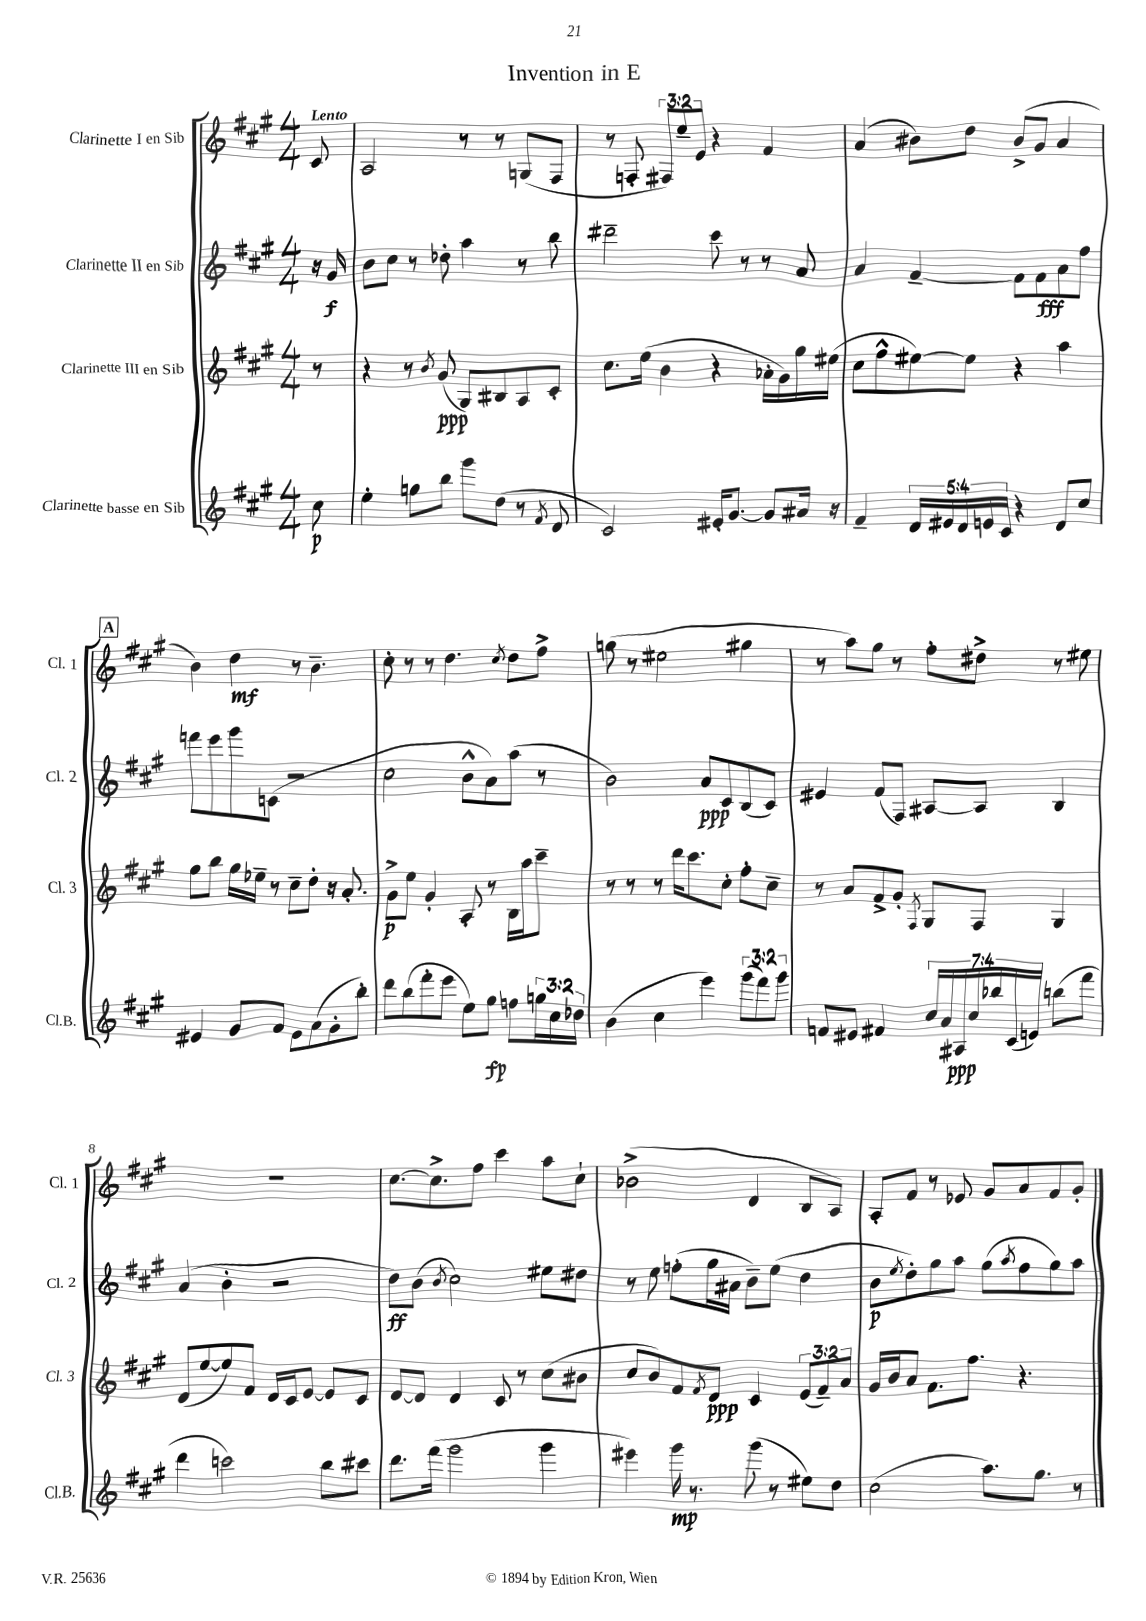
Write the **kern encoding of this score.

**kern	**dynam	**kern	**dynam	**kern	**dynam	**kern	**dynam
*part4	*part4	*part3	*part3	*part2	*part2	*part1	*part1
*staff4	*staff4	*staff3	*staff3	*staff2	*staff2	*staff1	*staff1
*I"Clarinette basse en Sib	*	*I"Clarinette III en Sib	*	*I"Clarinette II en Sib	*	*I"Clarinette I en Sib	*
*I'Cl.B.	*	*I'Cl. 3	*	*I'Cl. 2	*	*I'Cl. 1	*
*clefG2	*	*clefG2	*	*clefG2	*	*clefG2	*
*k[f#c#g#]	*	*k[f#c#g#]	*	*k[f#c#g#]	*	*k[f#c#g#]	*
*M4/4	*	*M4/4	*	*M4/4	*	*M4/4	*
=	=	=	=	=	=	=	=
!	!	!	!	!	!	!LO:TX:a:B:t=Lento	!
8cc#\	p	8r	.	16r	.	8c#/	.
.	.	.	.	16g#/	f	.	.
=1	=1	=1	=1	=1	=1	=1	=1
4ee'\	.	4r	.	8b\L	.	2A/	.
.	.	.	.	8cc#\J	.	.	.
8ggn\L	.	8r	.	8r	.	.	.
.	.	8qb/	.	.	.	.	.
8bb\J	.	(8g#/	ppp	8dd-X'\	.	.	.
8ggg#\L	.	8G#/L)	.	4aa\	.	8r	.
(8dd\J	.	8B#X/	.	.	.	8r	.
8r	.	8A/	.	8r	.	(8Gn/L	.
8qf#/	.	.	.	.	.	.	.
8d/	.	8c#'/J	.	8bb\	.	8F#/J	.
=2	=2	=2	=2	=2	=2	=2	=2
2c#/)	.	8.cc#\L	.	2ddd#X~\	.	8r	.
.	.	.	.	.	.	8Fn'/	.
.	.	(16ee\Jk	.	.	.	.	.
.	.	4b\	.	.	.	12F#X/L)	.
.	.	.	.	.	.	12ee~/	.
.	.	.	.	.	.	12e/J	.
16e#X'/KL	.	4r	.	8ccc#\	.	4r	.
[8.g#/J	.	.	.	.	.	.	.
.	.	.	.	8r	.	.	.
8g#/L]	.	16a-X'\LL	.	8r	.	4f#/	.
.	.	16g#\)	.	.	.	.	.
16a#X/Jk	.	16gg#\	.	8a/	.	.	.
16r	.	(16ee#X\JJ	.	.	.	.	.
=3	=3	=3	=3	=3	=3	=3	=3
4f#~/	.	8cc#\L	.	4a/	.	(4a/	.
.	.	8ff#^^\	.	.	.	.	.
20d/LL	.	[8ee#X\)	.	[4f#~/	.	8b#X\L)	.
20e#X/	.	.	.	.	.	.	.
20d/	.	.	.	.	.	.	.
.	.	8ee#\J]	.	.	.	8dd\J	.
20en/	.	.	.	.	.	.	.
20c#/JJ	.	.	.	.	.	.	.
4r	.	4r	.	8f#\L]	.	(8b#^/L	.
.	.	.	.	8f#\	fff	8g#/J	.
8d/L	.	4aa\	.	8a\	.	4a/	.
8cc#/J	.	.	.	8ff#\J	.	.	.
!!LO:LB:g=z
!!LO:REH:place=s1:t=A
=4	=4	=4	=4	=4	=4	=4	=4
4e#X/	.	8gg#\L	.	8fffn\L	.	4b\)	.
.	.	8bb\J	.	8eee\	.	.	.
8g#/L	.	16gg#\LL	.	8ggg#\	.	4dd\	mf
.	.	16ee-X~\JJ	.	.	.	.	.
8f#/J	.	8r	.	(8cn\J	.	.	.
8e#\L	.	8cc#~\L	.	2r	.	8r	.
(8a\	.	8dd'\J	.	.	.	4.b~\	.
8g#'\	.	16r	.	.	.	.	.
.	.	8.a'/	.	.	.	.	.
8bb'\J)	.	.	.	.	.	.	.
=5	=5	=5	=5	=5	=5	=5	=5
8ddd\L	.	8g#^\L	p	2cc#\	.	8cc#'\	.
(8bb\	.	8ee\J	.	.	.	8r	.
8fff#'\	.	4g#'/	.	.	.	8r	.
8eee\J	.	.	.	.	.	4.dd\	.
8ee\L)	.	8A'/	.	8b^^\L	.	.	.
8gg#\J	fp	8r	.	8a\)	.	.	.
.	.	.	.	.	.	8qcc#/	.
8ffn\L	.	16B\LL	.	(8aa\J	.	8dd\L	.
.	.	16aa\J	.	.	.	.	.
24ggn\L	.	8ccc#~\J	.	8r	.	8ff#^\J	.
24cc#\	.	.	.	.	.	.	.
24dd-X\JJ	.	.	.	.	.	.	.
=6	=6	=6	=6	=6	=6	=6	=6
(4b\	.	8r	.	2b\)	.	(8ggn\	.
.	.	8r	.	.	.	8r	.
4cc#\	.	8r	.	.	.	2ee#X\	.
.	.	16ddd\KL	.	.	.	.	.
.	.	8.ccc#\	.	.	.	.	.
4eee\)	.	.	.	8a/L	ppp	.	.
.	.	8cc#'\J	.	8c#/	.	.	.
(12ggg#\L	.	8ff#'\L	.	(8B/	.	4gg#X\	.
12fff#\)	.	.	.	.	.	.	.
.	.	8cc#~\J	.	8c#/J)	.	.	.
12ggg#\J	.	.	.	.	.	.	.
=7	=7	=7	=7	=7	=7	=7	=7
8fn/L	.	8r	.	4e#X/	.	8r	.
8e#X/J	.	8a/L	.	.	.	8aa\L)	.
4f#X/	.	8f#^/	.	(8f#/L	.	8gg#\J	.
.	.	8g#'/J	.	8F#/J)	.	8r	.
.	.	8qF#/	.	.	.	.	.
28cc#/LL	.	8G#/L	.	[8A#X/L	.	8ff#'\L	.
28a/	.	.	.	.	.	.	.
28A#X/	ppp	.	.	.	.	.	.
28cc#/	.	.	.	.	.	.	.
.	.	8F#/J	.	8A#/J]	.	8dd#X^\J	.
28bb-X/	.	.	.	.	.	.	.
(28c#/	.	.	.	.	.	.	.
28en/JJ)	.	.	.	.	.	.	.
(8bbn\L	.	4G#/	.	4B/	.	8r	.
8fff#\J	.	.	.	.	.	8ee#X\	.
!!LO:LB:g=z
=8	=8	=8	=8	=8	=8	=8	=8
4ddd\	.	(8d/L	.	(4a/	.	1r	.
.	.	[8ee/	.	.	.	.	.
2cccn\)	.	8ee/])	.	4b'\	.	.	.
.	.	8f#/J	.	.	.	.	.
.	.	16d/LL	.	2r	.	.	.
.	.	16c#/J	.	.	.	.	.
.	.	[8e/J	.	.	.	.	.
8bb\L	.	8e/L]	.	.	.	.	.
8ccc#X\J	.	8c#/J	.	.	.	.	.
=9	=9	=9	=9	=9	=9	=9	=9
8.ddd\L	.	[8d/L	.	8dd\L)	ff	[8.cc#\L	.
.	.	8d/J]	.	(8b\J	.	.	.
(16fff#\Jk	.	.	.	.	.	8.cc#^\]	.
.	.	.	.	8qb/	.	.	.
2ggg#\	.	4d/	.	2cc#\)	.	.	.
.	.	.	.	.	.	8ff#\J	.
.	.	8c#/	.	.	.	4ccc#\	.
.	.	8r	.	.	.	.	.
4ggg#\	.	(8cc#\L	.	8ee#X\L	.	8aa\L	.
.	.	8b#X\J	.	8dd#X\J	.	8cc#`\J	.
=10	=10	=10	=10	=10	=10	=10	=10
4eee#X\)	.	8cc#/L	.	8r	.	(2b-X^\	.
.	.	8b/)	.	8ee\	.	.	.
16ggg#\	mp	8f#/	.	(8ffn'\L	.	.	.
8.r	.	.	.	.	.	.	.
.	.	8qf#/	.	.	.	.	.
.	.	8d/J	ppp	16gg#\L	.	.	.
.	.	.	.	16a#X\JJ	.	.	.
(8ggg#\	.	4c#/	.	8b~\L)	.	4d/	.
8r	.	.	.	(8ee\J	.	.	.
8ee#X\L)	.	(12e/L	.	4dd\	.	8B/L	.
.	.	12f#~/)	.	.	.	.	.
8dd\J	.	.	.	.	.	8A/J)	.
.	.	12a/J	.	.	.	.	.
=11	=11	=11	=11	=11	=11	=11	=11
(2cc#\	.	16g#/LL	.	8b\L	p	8A'/L	.
.	.	16b/J	.	.	.	.	.
.	.	.	.	8qee/	.	.	.
.	.	8a/J	.	8dd'\)	.	8f#/J	.
.	.	8.f#\L	.	8gg#\	.	8r	.
.	.	.	.	8aa\J	.	8e-X/	.
.	.	8.ff#\J	.	.	.	.	.
8.aa\L)	.	.	.	(8gg#\L	.	8g#/L	.
.	.	.	.	8qaa/	.	.	.
.	.	4.r	.	8ff#\	.	8a/	.
8.gg#\J	.	.	.	.	.	.	.
.	.	.	.	8gg#\)	.	8f#/	.
8r	.	.	.	8aa\J	.	8g#'/J	.
==	==	==	==	==	==	==	==
*-	*-	*-	*-	*-	*-	*-	*-
